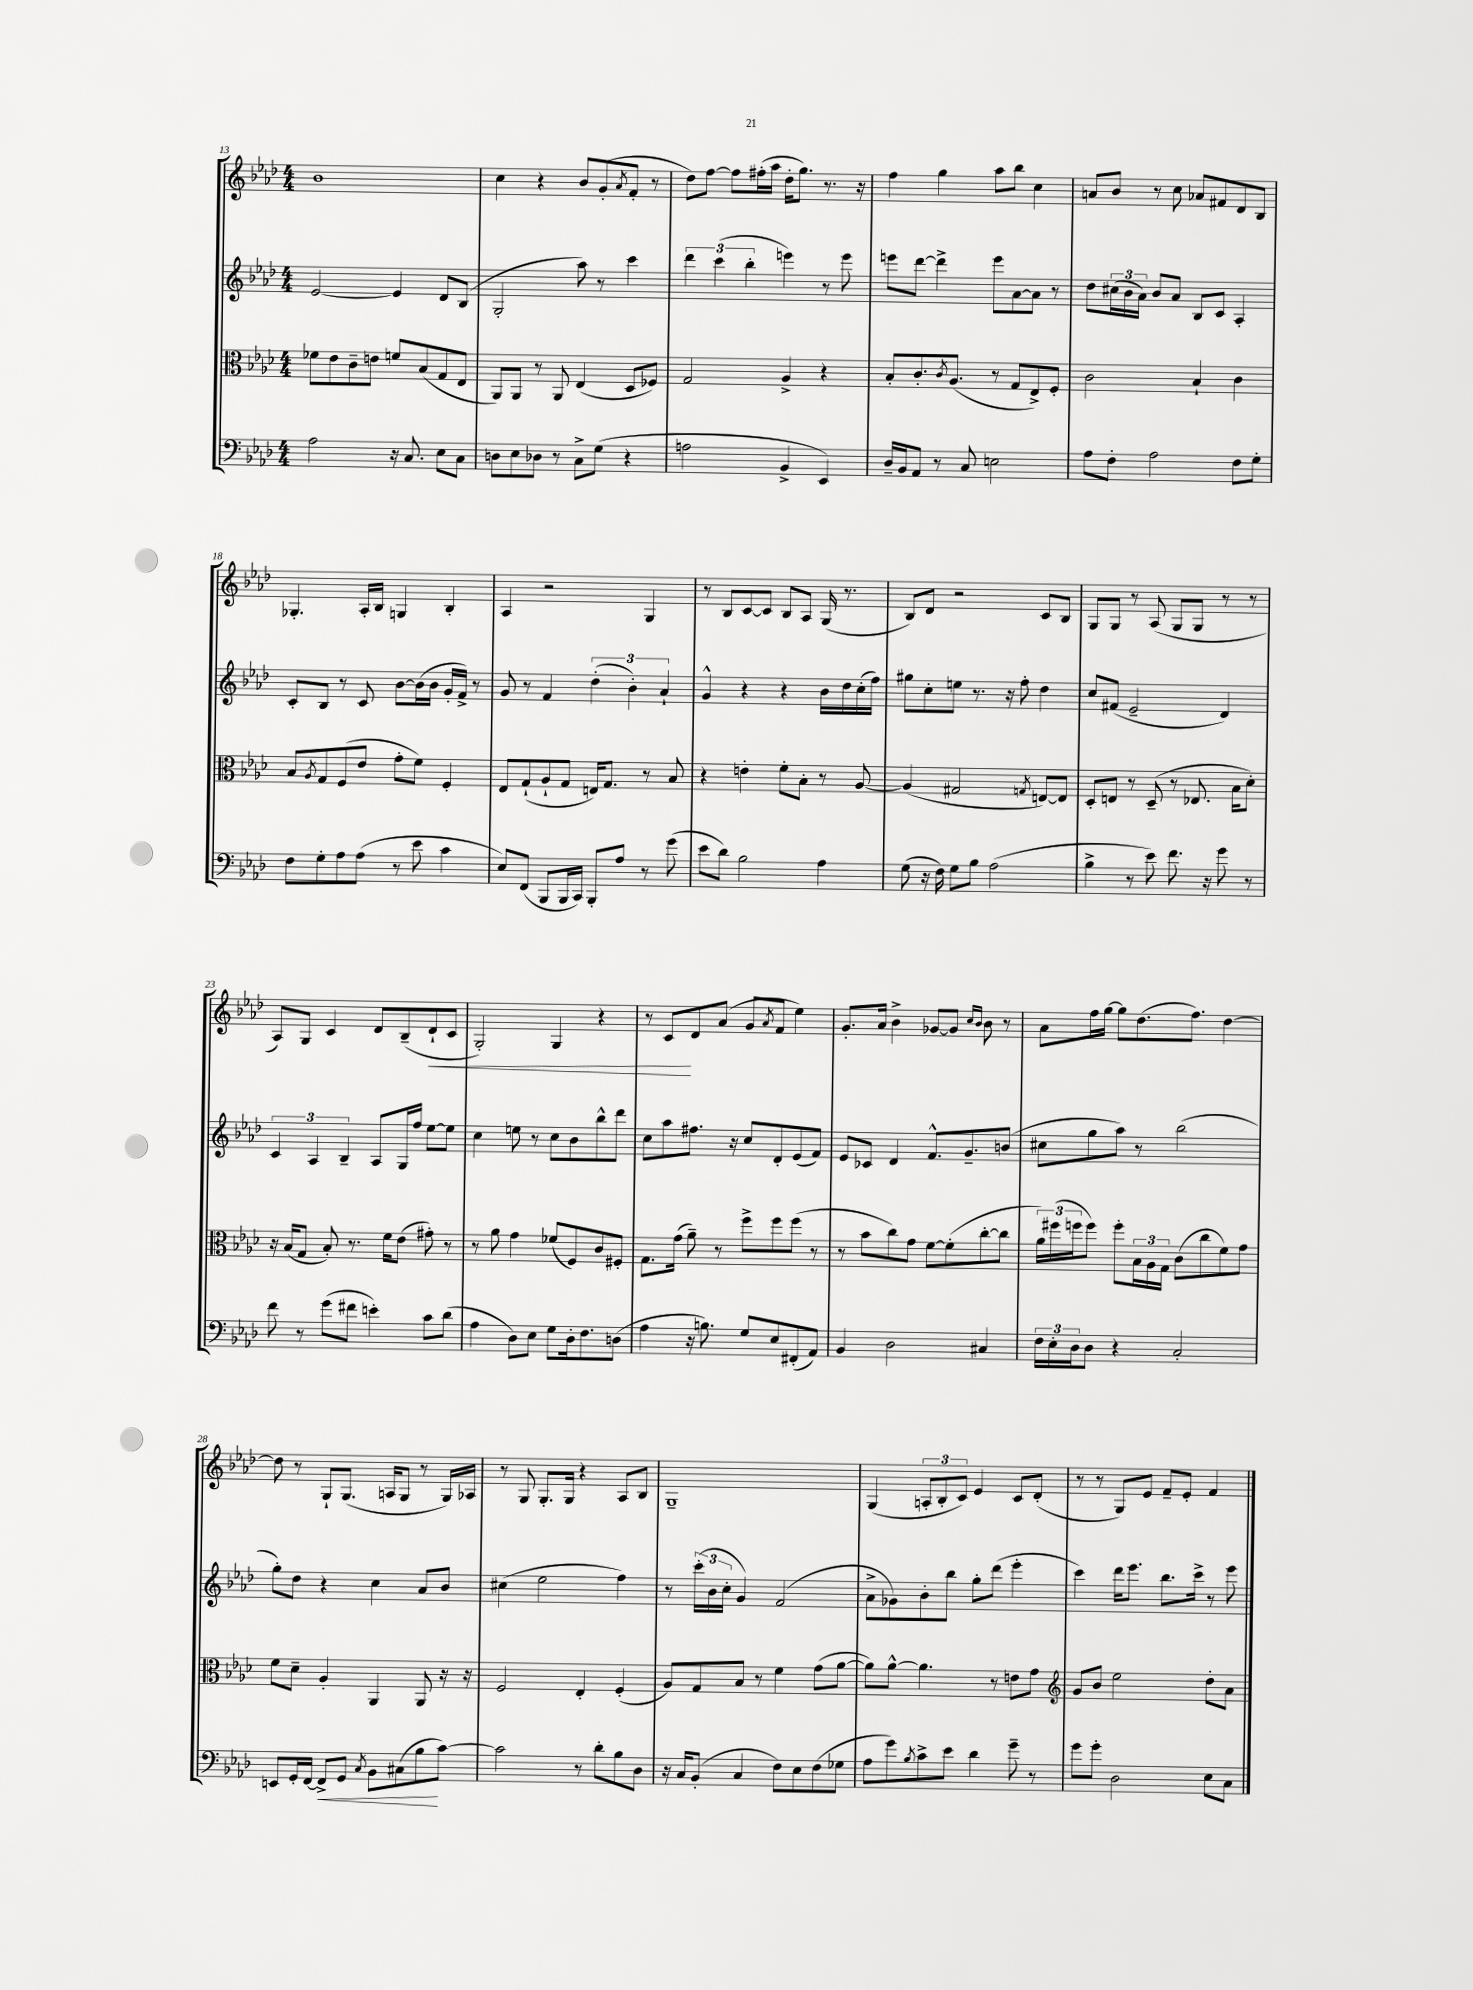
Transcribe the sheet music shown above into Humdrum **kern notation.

**kern	**kern	**kern	**kern
*staff4	*staff3	*staff2	*staff1
*clefF4	*clefC3	*clefG2	*clefG2
*k[b-e-a-d-]	*k[b-e-a-d-]	*k[b-e-a-d-]	*k[b-e-a-d-]
*M4/4	*M4/4	*M4/4	*M4/4
2A-	8f-	[2e-	1b-
.	8e-	.	.
.	8c~	.	.
.	8e	.	.
16r	8f	4e-]	.
8.C	.	.	.
.	(8B-	.	.
8E-	8G	8d-	.
8C	8E-	(8B-	.
=	=	=	=
8D	8AA-)	2G'	4cc
8E-	8AA-	.	.
8D-	8r	.	4r
8r	8AA-	.	.
8C^	(4E-	8aa-)	8b-
(8G	.	8r	(8g'
.	.	.	8qa-
4r	8D-	4ccc	8f'
.	8F-)	.	8r
=	=	=	=
2A	2G	6ddd-	8dd-)
.	.	.	[8ff
.	.	(6ccc	.
.	.	.	8ff]
.	.	6bb-'	.
.	.	.	(16ff#'
.	.	.	16aa-
4BB-^	4A-^	4eee)	16dd-'
.	.	.	8.gg)
4EE-)	4r	8r	8.r
.	.	8eee	.
.	.	.	16r
=	=	=	=
16D-~	8B-'	8eee	4ff
16BB-	.	.	.
8AA-	8.c'	[8ddd-	.
8r	.	4ddd-^]	4gg
.	8qc	.	.
.	(8.A-	.	.
8C	.	.	.
2E	8r	8eee	8aa-
.	8G	[8a-	8bb-
.	8E-^)	8a-]	4cc
.	8F'	8r	.
=	=	=	=
8A-	2c	8dd-	8a
8F'	.	(24cc#	8b-
.	.	24b-	.
.	.	24a-)	.
2A-	.	8b-	8r
.	.	8a-	8cc
.	4B-`	8B-	8a-
.	.	8c	8f#
8F	4c	4A-'	8d-
8G'	.	.	8B-
=	=	=	=
8F	8B-	8c'	4.G-'
.	8qA-	.	.
8G'	8G	8B-	.
8A-	(8F	8r	.
(8A-	8e-	8c	16A-'
.	.	.	16B-
8r	8g'	[8b-	4G
8e-	8f)	(16b-]	.
.	.	16b-	.
4c	4F'	16g'	4B-'
.	.	16f^)	.
.	.	8r	.
=	=	=	=
8E-)	8E-	8g	4A-
(8FF	(8G`	8r	.
8BBB-	8A-`	4f	2r
16BBB-	8G	.	.
16CC)	.	.	.
8BBB-'	16E)	(6dd-'	.
.	8.G	.	.
8A-	.	.	.
.	.	6b-')	.
8r	8r	.	4G
.	.	6a-`	.
(8g	8B-	.	.
=	=	=	=
8e-	4r	4g^^	8r
8d-)	.	.	8B-
2B-	4e'	4r	[8c
.	.	.	8c]
.	8f'	4r	8B-
.	8B-'	.	8A-
4A-	8r	16b-	(16G
.	.	16dd-	8.r
.	[8A-	(16cc'	.
.	.	16ff)	.
=	=	=	=
(8G	(4A-]	8gg#	8B-)
16r	.	8cc'	8d-
16F)	.	.	.
8G	2G#	8ee	2r
8B-	.	8.r	.
(2A-	.	.	.
.	.	16r	.
.	.	8ff'	.
.	8qG	.	.
.	[8E)	4dd-	8c
.	8E]	.	8B-
=	=	=	=
4B-^	8D-'	8cc	8G
.	8E	(8f#	8G
8r	8r	2e-~	8r
8e-)	(8D-~	.	(8A-
8.f	8r	.	8G
.	8.E-	.	8G
16r	.	.	.
8g	.	4d-)	8r
.	16B-	.	.
8r	8d-')	.	8r
=	=	=	=
8f	16r	6c	8A-)
.	(16B-	.	.
8r	8G	.	8G
.	.	6A-	.
(8g	8B-')	.	4c
.	.	6B-~	.
8f#	8.r	.	.
4e')	.	8A-	8d-
.	16f	.	.
.	(8e-	16G	(8B-~
.	.	16ff	.
8c	8g#')	[8ee-	8d-`
(8d-	8r	8ee-]	8c
=	=	=	=
4A-	8r	4cc	2G')
.	8a-	.	.
8D-)	4g	8ee	.
8E-	.	8r	.
8G	(8f-	8cc	4G
16D-'	8F)	8b-	.
8.F	.	.	.
.	8c	8bb-^^	4r
(8D	8F#'	8ddd-	.
=	=	=	=
4A-	8.G	8cc	8r
.	.	8aa-	8c
.	(16g	.	.
16r	8a-~)	8.ff#	8d-
8.B)	.	.	.
.	8r	.	(8a-
.	.	16r	.
8G	8ff^	8cc	8g
.	.	.	8qa-
8E-	8ff	8d-'	8f
(8FF#'	(8ff	(8e-	4ee-)
8AA-)	8r	8f)	.
=	=	=	=
4BB-	8r	8e-	8.g'
.	8b-	8c-	.
.	.	.	16a-
2D-	8cc)	4d-	4b-^
.	8g	.	.
.	[8f	8.f^^	[8g-
.	(8f']	.	8g-]
.	.	8.g~	.
.	.	.	16qqcc
.	.	.	16qqb-
4C#	[8cc'	.	8b-
.	8cc]	(8b	8r
=	=	=	=
24F	24a-)	8cc#	8a-
24E-'	(24ff#	.	.
24D-	24ff	.	.
8D-	8ff)	8gg	16ff
.	.	.	[16gg
4r	8ff'	8aa-)	8gg]
.	24B-	8r	(8.dd-
.	24A-	.	.
.	24G	.	.
2C'	(8c	(2bb-	.
.	.	.	8.ff)
.	8cc	.	.
.	8f)	.	[4dd-
.	8g	.	.
=	=	=	=
8EE	8f	8gg')	8dd-]
16GG'	8d-~	8dd-	8r
[16FF	.	.	.
8FF^]	4A-'	4r	8G`
8GG	.	.	(8.G
8qC	.	.	.
8BB-	4AA-	4cc	.
.	.	.	16A
(8C#	.	.	8G
8B-	8AA-	8a-	8r
[8c)	16r	8b-	16G)
.	16r	.	16A-
=	=	=	=
2c]	2F	(4cc#	8r
.	.	.	8G
.	.	2ee-	8.G'
.	.	.	16G
8r	4E-'	.	4r
8d-'	.	.	.
8B-	(4F'	4ff)	8A-
8D-	.	.	8B-
=	=	=	=
16r	8A-)	8r	1G~
16C	.	.	.
(8BB-'	8G	(24ccc'	.
.	.	24b-	.
.	.	24cc'	.
4C	8B-	4g)	.
.	8r	.	.
8F)	4f	(2f	.
8E-	.	.	.
(8F	(8g	.	.
8G-	[8a-	.	.
=	=	=	=
8A-	8a-])	8a-^	(4G
8g)	[8a-^^	8g-)	.
8qB-	.	.	.
8c^	4.a-]	8b-'	12A'
.	.	.	12B-'
8e-	.	8bb-	.
.	.	.	12c)
4d-	.	8gg'	4e-
.	8r	(8ddd-	.
8g~	8e	4eee-'	8c
8r	8g	.	(8d-'
=	=	=	=
*	*clefG2	*	*
8g	8g	4ccc)	8r
8g'	8b-	.	8r
2D-	2ee-	16ddd-	8G)
.	.	8.eee-	.
.	.	.	8e-
.	.	8.bb-	8f~
.	.	.	8e-'
.	.	16ccc^	.
8E-	8dd-'	8r	4f
8C	8a-	8eee-	.
==	==	==	==
*-	*-	*-	*-
